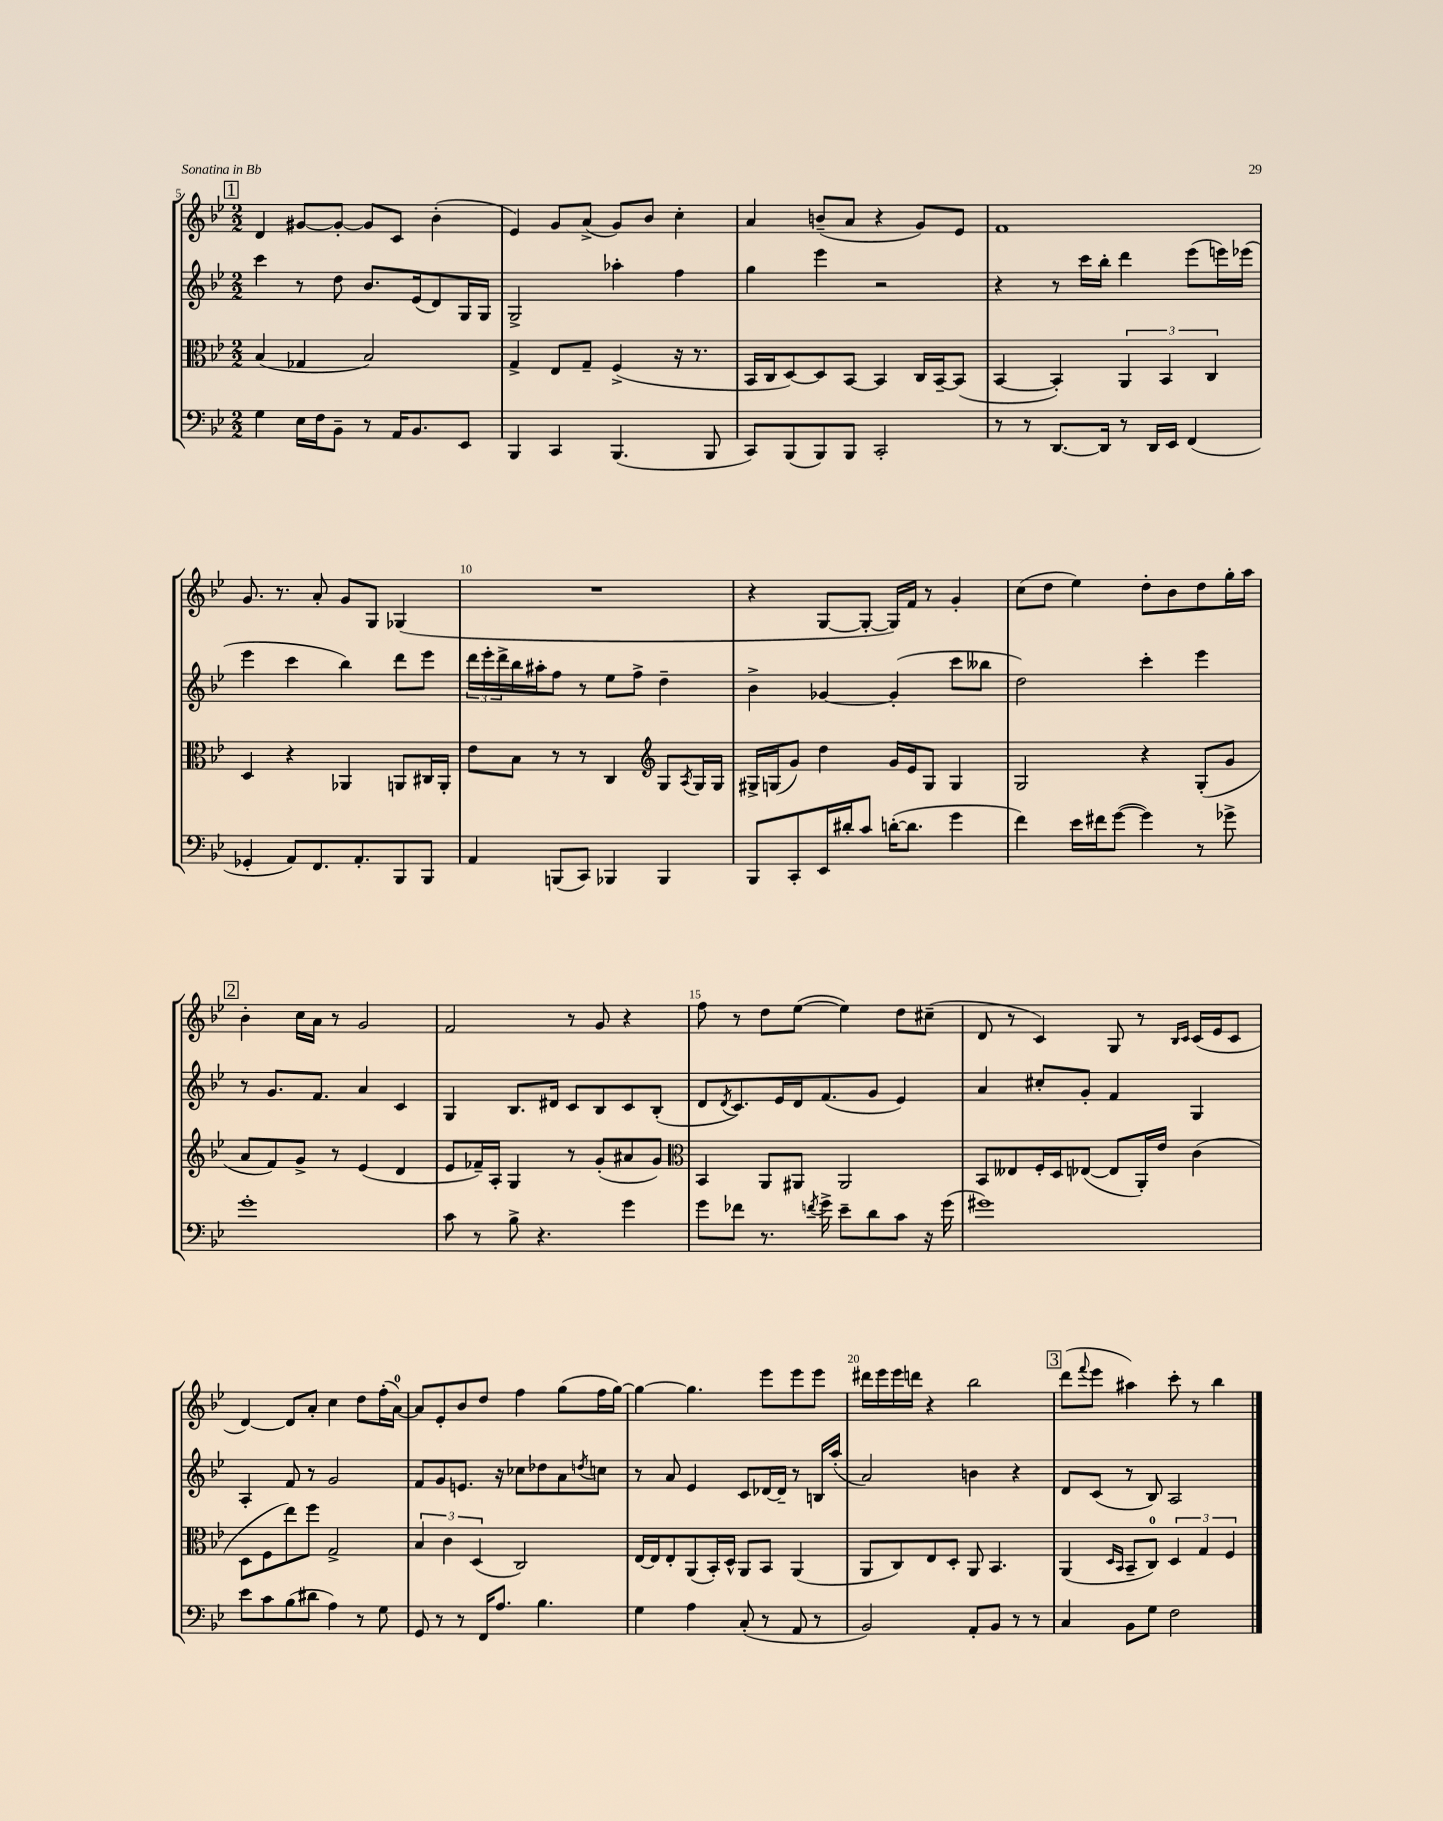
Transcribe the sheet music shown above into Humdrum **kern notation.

**kern	**kern	**kern	**kern
*staff4	*staff3	*staff2	*staff1
*clefF4	*clefC3	*clefG2	*clefG2
*k[b-e-]	*k[b-e-]	*k[b-e-]	*k[b-e-]
*M2/2	*M2/2	*M2/2	*M2/2
4G	(4B-	4ccc	4d
16E-	4G-	8r	[8g#
16F	.	.	.
8BB-~	.	8dd	8g#'_
8r	2B-)	8.b-	8g#]
16AA	.	.	8c
8.BB-	.	(16e-	.
.	.	8d)	(4b-'
8EE-	.	16G	.
.	.	16G	.
=	=	=	=
4BBB-	4G^	2G^	4e-)
4CC	8E-	.	8g
.	8G~	.	(8a^
(4.BBB-	(4F^	4aa-'	8g)
.	.	.	8b-
.	16r	4ff	4cc'
.	8.r	.	.
8BBB-	.	.	.
=	=	=	=
8CC)	16BB-	4gg	4a
.	16C	.	.
(8BBB-	[8D)	.	.
8BBB-)	8D]	4eee-	(8b~
8BBB-	[8BB-	.	8a
2CC'	4BB-]	2r	4r
.	16C	.	8g)
.	[16BB-~	.	.
.	(8BB-]	.	8e-
=	=	=	=
8r	[4BB-	4r	1f
8r	.	.	.
[8.DD	4BB-'])	8r	.
.	.	16ccc	.
16DD]	.	16bb-'	.
8r	6AA	4ddd	.
16DD	.	.	.
.	6BB-	.	.
16EE-	.	.	.
(4FF	.	(8eee-	.
.	6C	.	.
.	.	16eee)	.
.	.	(16eee-	.
=	=	=	=
4GG-'	4D	4eee-	8.g
.	.	.	8.r
8AA)	4r	4ccc	.
8.FF	.	.	8a'
.	4AA-	4bb-)	8g
8.AA'	.	.	.
.	.	.	8G
8BBB-	8AA	8ddd	(4G-
8BBB-	16C#	8eee-	.
.	16AA'	.	.
=	=	=	=
4AA	8e-	24ddd	1r
.	.	24eee-'	.
.	.	24ddd^	.
.	8B-	16bb-	.
.	.	16aa#'	.
(8BBB	8r	8ff	.
8CC)	8r	8r	.
4BBB-	4C	8ee-	.
.	.	8ff^	.
*	*clefG2	*	*
4BBB-	8G	4dd~	.
.	8qA	.	.
.	16G	.	.
.	16G	.	.
=	=	=	=
8BBB-	16G#^	4b-^	4r
.	(16G	.	.
8CC'	8g)	.	.
16EE-	4dd	[4g-	[8G
16d#'	.	.	.
8c	.	.	8G'_
([16d'	16g	(4g-']	16G])
8.d]	16e-	.	16f
.	8G	.	8r
4g	4G	8ccc	4g'
.	.	8bb--	.
=	=	=	=
4f)	2G	2dd)	(8cc
.	.	.	8dd
16e-	.	.	4ee-)
16f#	.	.	.
([8g	.	.	.
4g])	4r	4ccc'	8dd'
.	.	.	8b-
8r	(8G'	4eee-	8dd
8g-^	8g	.	16gg'
.	.	.	16aa
=	=	=	=
1g'	8a	8r	4b-'
.	8f)	8.g	.
.	8g^	.	16cc
.	.	8.f	16a
.	8r	.	8r
.	(4e-	4a	2g
.	4d	4c	.
=	=	=	=
8c	8e-	4G	2f
8r	16f-~)	.	.
.	16A'	.	.
8B-^	4G	8.B-	.
4.r	.	.	.
.	.	16d#	.
.	8r	8c	8r
.	(8g'	8B-	8g
4g	8a#	8c	4r
.	8g)	(8B-'	.
=	=	=	=
*	*clefC3	*	*
8g	4BB-	8d	8ff
.	.	8qd	.
8f-	.	8.c)	8r
8.r	8AA	.	8dd
.	.	16e-	.
.	8AA#	16d	([8ee-
8qf	.	.	.
16g^	.	(8.f	.
8e-~	2AA#	.	4ee-])
8d	.	8g	.
8c	.	4e-)	8dd
16r	.	.	(8cc#~
(16g	.	.	.
=	=	=	=
1g#)	8BB-	4a	8d
.	8E--	.	8r
.	16F'	8cc#'	4c)
.	16D	.	.
.	([8E-	8g'	.
.	8E-]	4f	8G
.	16AA')	.	8r
.	16e-	.	.
.	.	.	16qqB-
.	.	.	16qqc
.	(4c	4G	(16c
.	.	.	16e-
.	.	.	8c
=	=	=	=
8e-	8D	4A'	[4d)
8c	8F	.	.
(8B-	8ee-)	8f	8d]
8d#	8ff	8r	8a'
4A)	2G^	2g	4cc
8r	.	.	8dd
8G	.	.	(16ff'
.	.	.	[16a)
=	=	=	=
8GG	6B-	8f	8a]
8r	.	8g	8e-'
.	6c	.	.
8r	.	8.e	8b-
.	(6D	.	.
16FF	.	.	8dd
8.A	.	16r	.
.	2C)	8cc-	4ff
4.B-	.	8dd-	.
.	.	8a	(8gg
.	.	8qdd	.
.	.	8cc	16ff
.	.	.	[16gg)
=	=	=	=
4G	[16E-	8r	4gg_
.	16E-]	.	.
.	8E-'	8a	.
4A	(8AA	4e-	4.gg]
.	16BB-')	.	.
.	16D^^	.	.
(8C'	8AA	8c	.
8r	8BB-	[16d-	8eee-
.	.	16d-~]	.
8AA	(4AA	8r	8eee-
8r	.	16B	8eee-
.	.	(16aa'	.
=	=	=	=
2BB-)	8AA	2a)	16ddd#
.	.	.	16eee-
.	8C)	.	16eee-
.	.	.	16ddd
.	8E-	.	4r
.	8D'	.	.
8AA'	8AA	4b	2bb-
8BB-	4.BB-	.	.
8r	.	4r	.
8r	.	.	.
=	=	=	=
4C	(4AA	8d	(8ddd
.	.	.	8qqfff
.	.	(8c	8eee-
.	16qqD	.	.
.	16qqBB-	.	.
8BB-	8BB-~	8r	4aa#)
8G	8C)	8B-)	.
2F	6D	2A	8ccc'
.	.	.	8r
.	6G	.	.
.	.	.	4bb-
.	6F	.	.
==	==	==	==
*-	*-	*-	*-
